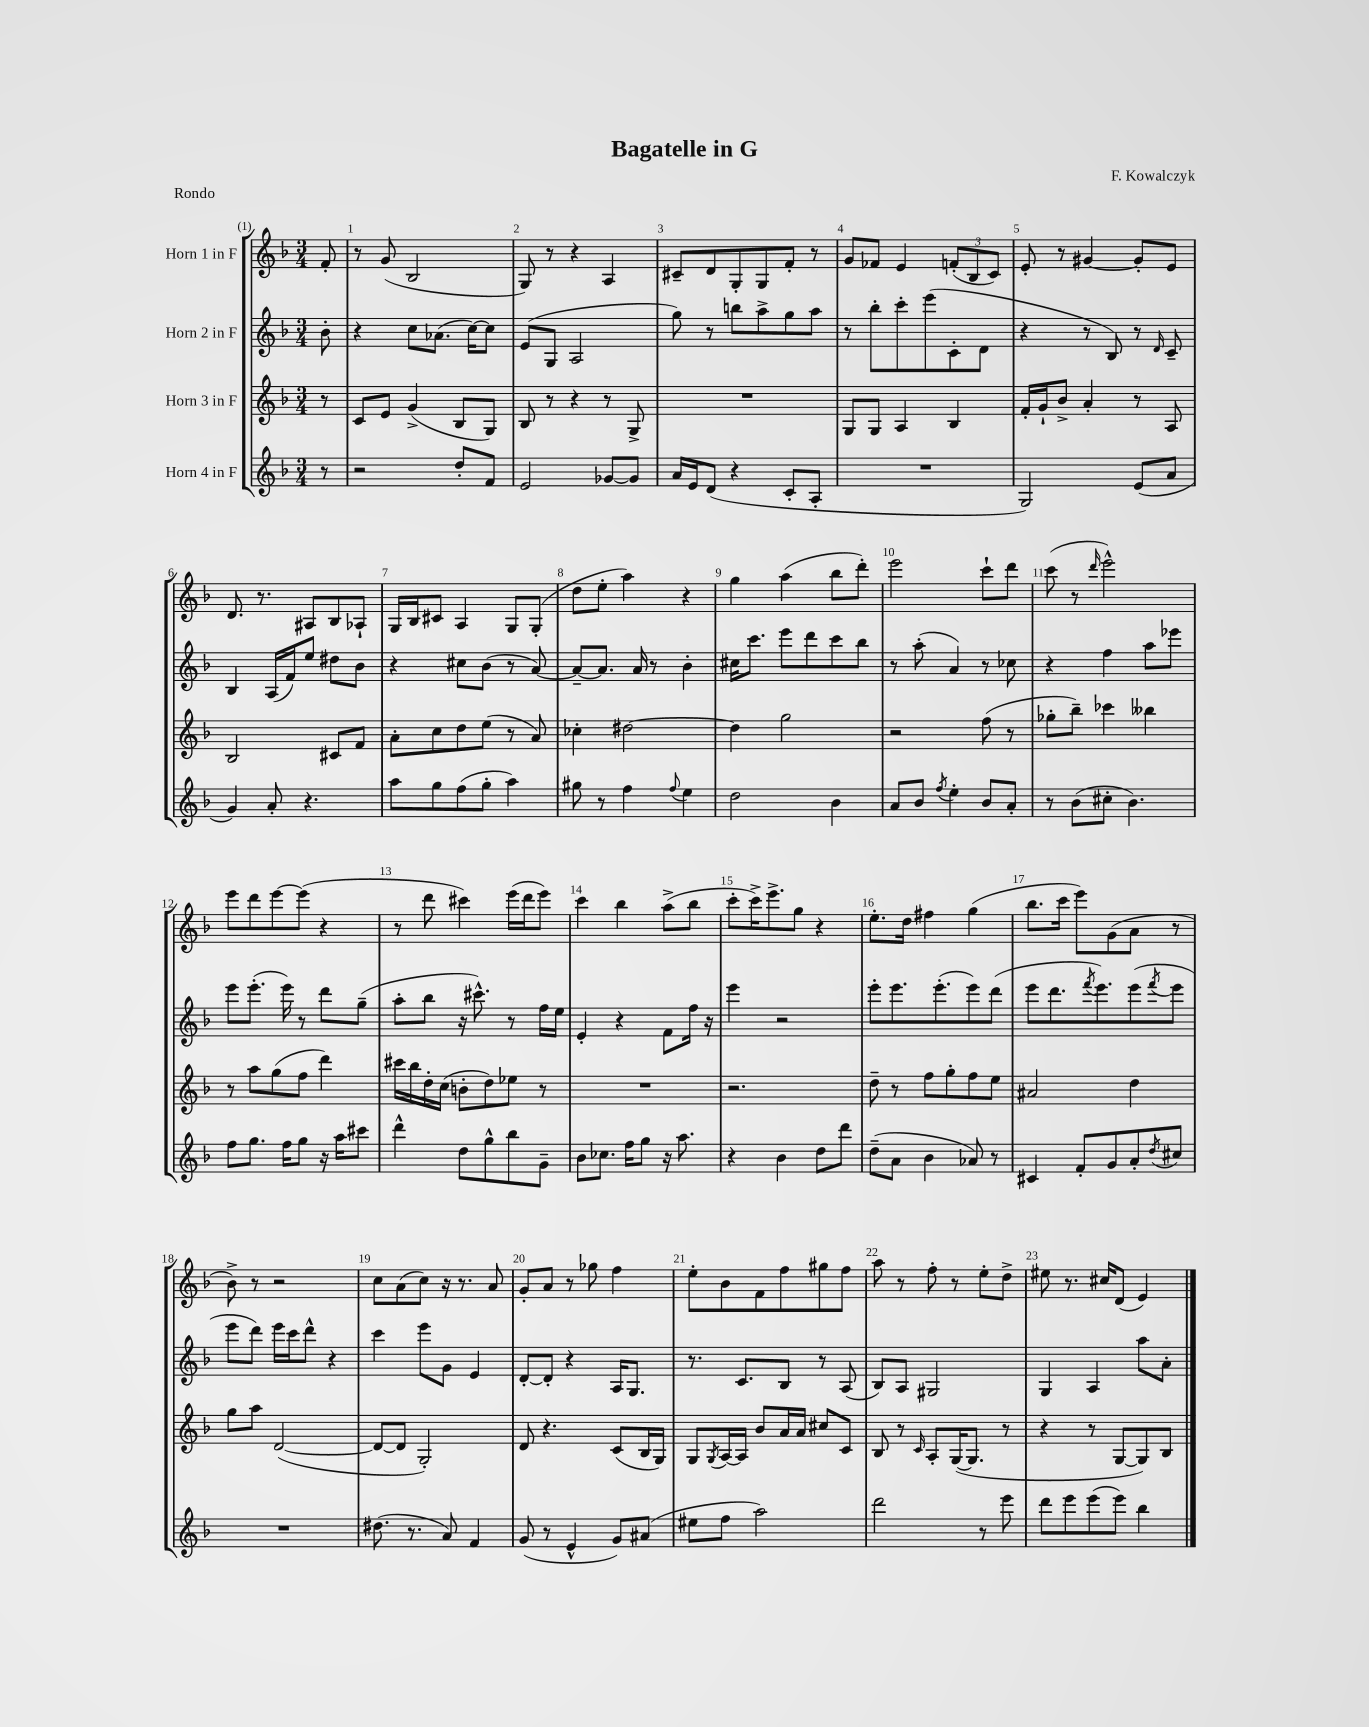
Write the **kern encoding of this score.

**kern	**kern	**kern	**kern
*part4	*part3	*part2	*part1
*staff4	*staff3	*staff2	*staff1
*I"Horn 4 in F	*I"Horn 3 in F	*I"Horn 2 in F	*I"Horn 1 in F
*clefG2	*clefG2	*clefG2	*clefG2
*k[b-]	*k[b-]	*k[b-]	*k[b-]
*M3/4	*M3/4	*M3/4	*M3/4
=	=	=	=
8r	8r	8b-'\	8f'/
=1	=1	=1	=1
2r	8c/L	4r	8r
.	8e/J	.	(8g/
.	(4g^/	8cc\L	2B-/
.	.	(8.a-X\J	.
8dd'/L	8B-/L	.	.
.	.	[16cc\KL)	.
8f/J	8G/J)	8cc\J]	.
=2	=2	=2	=2
2e/	8B-/	(8e/L	8G/)
.	8r	8G/J	8r
.	4r	2A/	4r
[8g-X/L	8r	.	4A/
8g-/J]	8G^/	.	.
=3	=3	=3	=3
16a/LL	2.r	8gg\)	8c#X~/L
16e/J	.	.	.
(8d/J	.	8r	8d/
4r	.	8bbn\L	8G'/
.	.	8aa^\	8G/
8c'/L	.	8gg\	8f'/J
8A'/J	.	8aa\J	8r
=4	=4	=4	=4
2.r	8G/L	8r	8g/L
.	8G/J	8bb-'\L	8f-X/J
.	4A/	8ccc'\	4e/
.	.	(8eee\	.
.	4B-/	8c'\	(12fn'/L
.	.	.	12B-/
.	.	8d\J	.
.	.	.	12c/J)
=5	=5	=5	=5
2G/)	16f'/LL	4r	8e'/
.	16g`/J	.	.
.	8b-^/J	.	8r
.	4a'/	8r	[4g#X/
.	.	8B-/)	.
(8e/L	8r	8r	8g#'/L]
.	.	16qqd/	.
8a/J	8A/	8c~/	8e/J
!!LO:LB:g=z
=6	=6	=6	=6
4g/)	2B-/	4B-/	8.d/
.	.	.	8.r
8a'/	.	(16A/LL	.
.	.	16f/J)	.
4.r	.	8ee/J	8A#X/L
.	8c#X/L	8dd#X\L	8B-/
.	8f/J	8b-\J	8A-X`/J
=7	=7	=7	=7
8aa\L	8a'\L	4r	16G/LL
.	.	.	16B-/J
8gg\	8cc\	.	8c#X/J
(8ff\	8dd\	8cc#X\L	4A/
8gg'\J	(8ee\J	(8b-\J	.
4aa\)	8r	8r	8G/L
.	8a/)	[8a/)	(8G'/J
=8	=8	=8	=8
8gg#X\	4cc-X'\	8a~/L_	8dd\L
8r	.	8.a/J]	8ee'\J
4ff\	[2dd#X\	.	4aa\)
.	.	16a/	.
.	.	8r	.
8qqff/	.	.	.
4ee\	.	4b-'\	4r
=9	=9	=9	=9
2dd\	4dd#\]	16cc#X\KL	4gg\
.	.	8.ccc\J	.
.	2gg\	8eee\L	(4aa\
.	.	8ddd\	.
4b-\	.	8ccc\	8bb-\L
.	.	8bb-\J	8ddd'\J)
=10	=10	=10	=10
8a/L	2r	8r	2eee\
8b-/J	.	(8aa'\	.
8qff/	.	.	.
4ee'\	.	4a/)	.
8b-/L	(8ff\	8r	8ccc`\L
8a'/J	8r	8cc-X\	8ddd\J
=11	=11	=11	=11
8r	8gg-X'\L	4r	(8ccc\
(8b-\L	8bb-~\J)	.	8r
.	.	.	16qqddd/
8cc#X'\J	4ccc-X\	4ff\	2eee^^\)
4.b-\)	.	.	.
.	4bb--X\	8aa\L	.
.	.	8eee-X\J	.
!!LO:LB:g=z
=12	=12	=12	=12
8ff\L	8r	8eee\L	8eee\L
8.gg\J	8aa\L	(8.eee'\J	8ddd\
.	(8gg\	.	[8eee\
16ff\KL	.	16eee\)	.
8gg\J	8ff\J	8r	(8eee\J]
16r	4ddd\)	8ddd\L	4r
16aa\KL	.	.	.
8ccc#X\J	.	(8gg~\J	.
=13	=13	=13	=13
4ddd^^\	16ccc#X\LL	8aa'\L	8r
.	16bb-\	.	.
.	16dd'\	8bb-\J	8ddd\
.	(16cc\JJ	.	.
8dd\L	8bn'\L	16r	4ccc#X\)
.	.	8.ccc#X^^\)	.
8gg^^\	8dd\)	.	.
8bb-\	8ee-X\J	8r	(16eee\LL
.	.	.	16ddd\J
8g~\J	8r	16ff\LL	8eee\J)
.	.	16ee\JJ	.
=14	=14	=14	=14
8b-\L	2.r	4e'/	4ccc\
8.cc-X\J	.	.	.
.	.	4r	4bb-\
16ff\KL	.	.	.
8gg\J	.	.	.
16r	.	8f\L	(8aa^\L
8.aa\	.	.	.
.	.	16ff\Jk	8bb-\J
.	.	16r	.
=15	=15	=15	=15
4r	2.r	4eee\	8ccc'\L
.	.	.	16ccc^\K)
.	.	.	8.eee^\
4b-\	.	2r	.
.	.	.	8gg\J
8dd\L	.	.	4r
8ddd\J	.	.	.
=16	=16	=16	=16
(8dd~\L	8dd~\	8eee'\L	8.ee'\L
8a\J	8r	8.eee\	.
.	.	.	16dd\Jk
4b-\	8ff\L	.	4ff#X\
.	.	(8.eee'\	.
.	8gg'\	.	.
8a-X/)	8ff\	8eee\)	(4gg\
8r	8ee\J	(8ddd\J	.
=17	=17	=17	=17
4c#X/	2a#X/	8eee\L	8.bb-\L
.	.	8.ddd\	.
.	.	.	16ccc\Jk
8f'/L	.	.	8eee\L)
.	.	8qfff/	.
.	.	8.eee\)	.
8g/	.	.	(8g\
8a'/	4dd\	(8eee\	8a\J
8qdd/	.	8qfff/	.
8cc#X/J	.	8eee\J	8r
!!LO:LB:g=z
=18	=18	=18	=18
2.r	8gg\L	8eee\L	8b-^\)
.	8aa\J	8ddd\J)	8r
.	([2d/	16eee\LL	2r
.	.	16ccc\J	.
.	.	8ddd^^\J	.
.	.	4r	.
=19	=19	=19	=19
(8.dd#X\	8d/L_	4ccc\	8cc\L
.	8d/J]	.	(8a\
8.r	.	.	.
.	2G'/)	8eee\L	8cc\J)
8a/)	.	8g\J	16r
.	.	.	8.r
4f/	.	4e/	.
.	.	.	8a/
=20	=20	=20	=20
(8g/	8d/	[8d'/L	8g'/L
8r	4.r	8d'/J]	8a/J
4e^^/	.	4r	8r
.	.	.	8gg-X\
8g/L)	(8c/L	16A/KL	4ff\
.	.	8.G/J	.
(8a#X/J	16B-/L	.	.
.	16G/JJ)	.	.
=21	=21	=21	=21
8ee#X\L	8G/L	8.r	8ee'\L
.	8qG/	.	.
8ff\J	[16A/L	.	8b-\
.	16A/JJ]	8.c/L	.
2aa\)	8b-/L	.	8f\
.	16a/L	8B-/J	8ff\
.	16a/JJ	.	.
.	8cc#X/L	8r	8gg#X\
.	8c/J	(8A/	8ff\J
=22	=22	=22	=22
2ddd\	8B-/	8B-/L)	8aa\
.	8r	8A/J	8r
.	16qqc/	.	.
.	8A'/L	2G#X/	8ff'\
.	([16G/K	.	8r
.	8.G/J]	.	.
8r	.	.	8ee'\L
8eee\	8r	.	8dd^\J
=23	=23	=23	=23
8ddd\L	4r	4G/	8ee#X\
8eee\	.	.	8.r
(8eee\	8r	4A/	.
.	.	.	16cc#X/KL
8eee\J)	[8G/L	.	(8d/J
4bb-\	8G/])	8aa\L	4e/)
.	8B-/J	8a'\J	.
==	==	==	==
*-	*-	*-	*-
